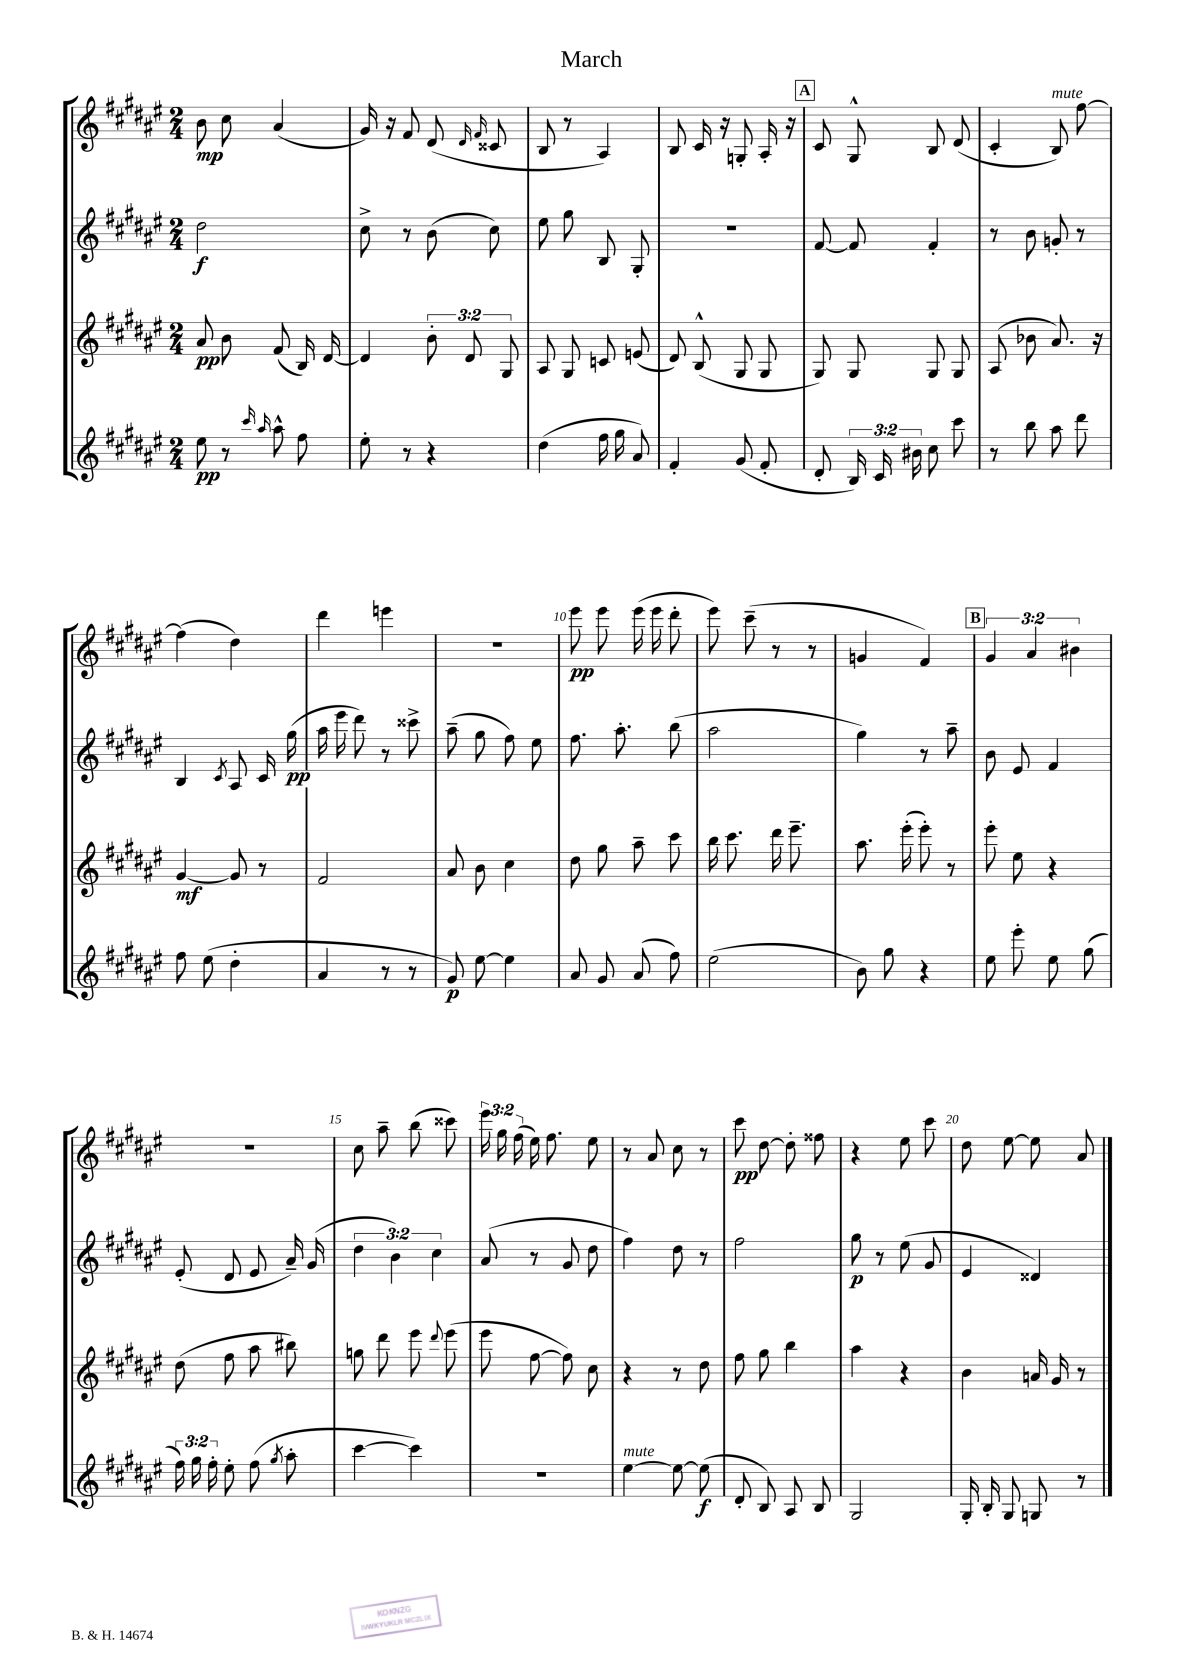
\header { title = "March" }
<<
\new StaffGroup <<
\new Staff = "s0" {
    \clef treble \key fis \major \numericTimeSignature \time 2/4 \override Staff.TupletNumber.text = #tuplet-number::calc-fraction-text
    \autoBeamOff b'8\mp cis''8 ais'4( |
    gis'16) r16 fis'8 dis'8( \grace { dis'16 fis'16 } cisis'8 |
    b8 r8 ais4) |
    b8 cis'16 r16 g8-. ais16-. r16 |
    \mark \markup { \box "A" } cis'8 gis8-^ b8 dis'8( |
    cis'4-. b8^\markup { \italic "mute" }) fis''8~ |
    fis''4( dis''4) |
    dis'''4 e'''4 |
    r2 |
    eis'''8\pp eis'''8 eis'''16( eis'''16 dis'''8-. |
    eis'''8) cis'''8--( r8 r8 |
    g'4 fis'4) |
    \mark \markup { \box "B" } \tuplet 3/2 { gis'4 ais'4 bis'4 } |
    R2 |
    cis''8 ais''8-- b''8( cisis'''8) |
    \tuplet 3/2 { eis'''16 gis''16 fis''16( } eis''16) fis''8. eis''8 |
    r8 ais'8 cis''8 r8 |
    cis'''8\pp dis''8~ dis''8-. fisis''8 |
    r4 eis''8 cis'''8 |
    dis''8 eis''8~ eis''8 ais'8 \bar "|." |
}
\new Staff = "s1" {
    \clef treble \key fis \major \numericTimeSignature \time 2/4 \override Staff.TupletNumber.text = #tuplet-number::calc-fraction-text
    \autoBeamOff dis''2\f |
    cis''8-> r8 b'8( cis''8) |
    eis''8 gis''8 b8 gis8-. |
    R2 |
    \mark \markup { \box "A" } fis'8~ fis'8 fis'4-. |
    r8 b'8 g'8-. r8 |
    b4 \acciaccatura { cis'8 } ais8 cis'16 gis''16\pp( |
    ais''16 eis'''16 dis'''8) r8 cisis'''8-> |
    ais''8--( gis''8 fis''8) eis''8 |
    fis''8. ais''8.-. b''8( |
    ais''2 |
    gis''4) r8 ais''8-- |
    \mark \markup { \box "B" } b'8 eis'8 fis'4 |
    eis'8-.( dis'8 eis'8 ais'16--) gis'16( |
    \tuplet 3/2 { dis''4 b'4) cis''4 } |
    ais'8( r8 gis'8 dis''8 |
    fis''4) dis''8 r8 |
    fis''2 |
    gis''8\p r8 eis''8( gis'8 |
    eis'4 disis'4) \bar "|." |
}
\new Staff = "s2" {
    \clef treble \key fis \major \numericTimeSignature \time 2/4 \override Staff.TupletNumber.text = #tuplet-number::calc-fraction-text
    \autoBeamOff ais'8\pp b'8 fis'8( b16) dis'16~ |
    dis'4 \tuplet 3/2 { b'8-. dis'8 gis8 } |
    ais8 gis8 c'8 e'8( |
    dis'8) b8-^( gis8 gis8 |
    \mark \markup { \box "A" } gis8) gis8 gis8 gis8 |
    ais8( bes'8 ais'8.) r16 |
    gis'4~\mf gis'8 r8 |
    fis'2 |
    ais'8 b'8 cis''4 |
    dis''8 gis''8 ais''8-- cis'''8 |
    b''16 cis'''8. dis'''16 eis'''8.-- |
    ais''8. eis'''16-.( eis'''8-.) r8 |
    \mark \markup { \box "B" } eis'''8-. eis''8 r4 |
    dis''8( fis''8 ais''8 bis''8) |
    g''8 dis'''8 eis'''8 \appoggiatura { dis'''8 } eis'''8( |
    eis'''8 fis''8~ fis''8) cis''8 |
    r4 r8 dis''8 |
    fis''8 gis''8 b''4 |
    ais''4 r4 |
    b'4 a'16 gis'16 r8 \bar "|." |
}
\new Staff = "s3" {
    \clef treble \key fis \major \numericTimeSignature \time 2/4 \override Staff.TupletNumber.text = #tuplet-number::calc-fraction-text
    \autoBeamOff eis''8\pp r8 \grace { cis'''16 ais''16 } ais''8-^ fis''8 |
    eis''8-. r8 r4 |
    dis''4( fis''16 gis''16 ais'8) |
    fis'4-. gis'8( fis'8-. |
    \mark \markup { \box "A" } dis'8-. \tuplet 3/2 { b16) cis'16 bis'16 } cis''8 cis'''8 |
    r8 b''8 ais''8 dis'''8 |
    fis''8 eis''8( dis''4-. |
    ais'4 r8 r8 |
    gis'8\p) eis''8~ eis''4 |
    ais'8 gis'8 ais'8( fis''8) |
    eis''2( |
    b'8) gis''8 r4 |
    \mark \markup { \box "B" } eis''8 eis'''8-. eis''8 gis''8( |
    \tuplet 3/2 { fis''16) gis''16 fis''16-. } eis''8-. fis''8( \acciaccatura { gis''8 } ais''8-. |
    cis'''4~ cis'''4) |
    r2 |
    eis''4~^\markup { \italic "mute" } eis''8~ eis''8\f( |
    dis'8-. b8) ais8 b8 |
    gis2 |
    gis16-. b16-. gis8 g8 r8 \bar "|." |
}
>>
>>
\layout { \context { \Score \override BarNumber.break-visibility = ##(#f #t #t) barNumberVisibility = #(every-nth-bar-number-visible 5) } }
